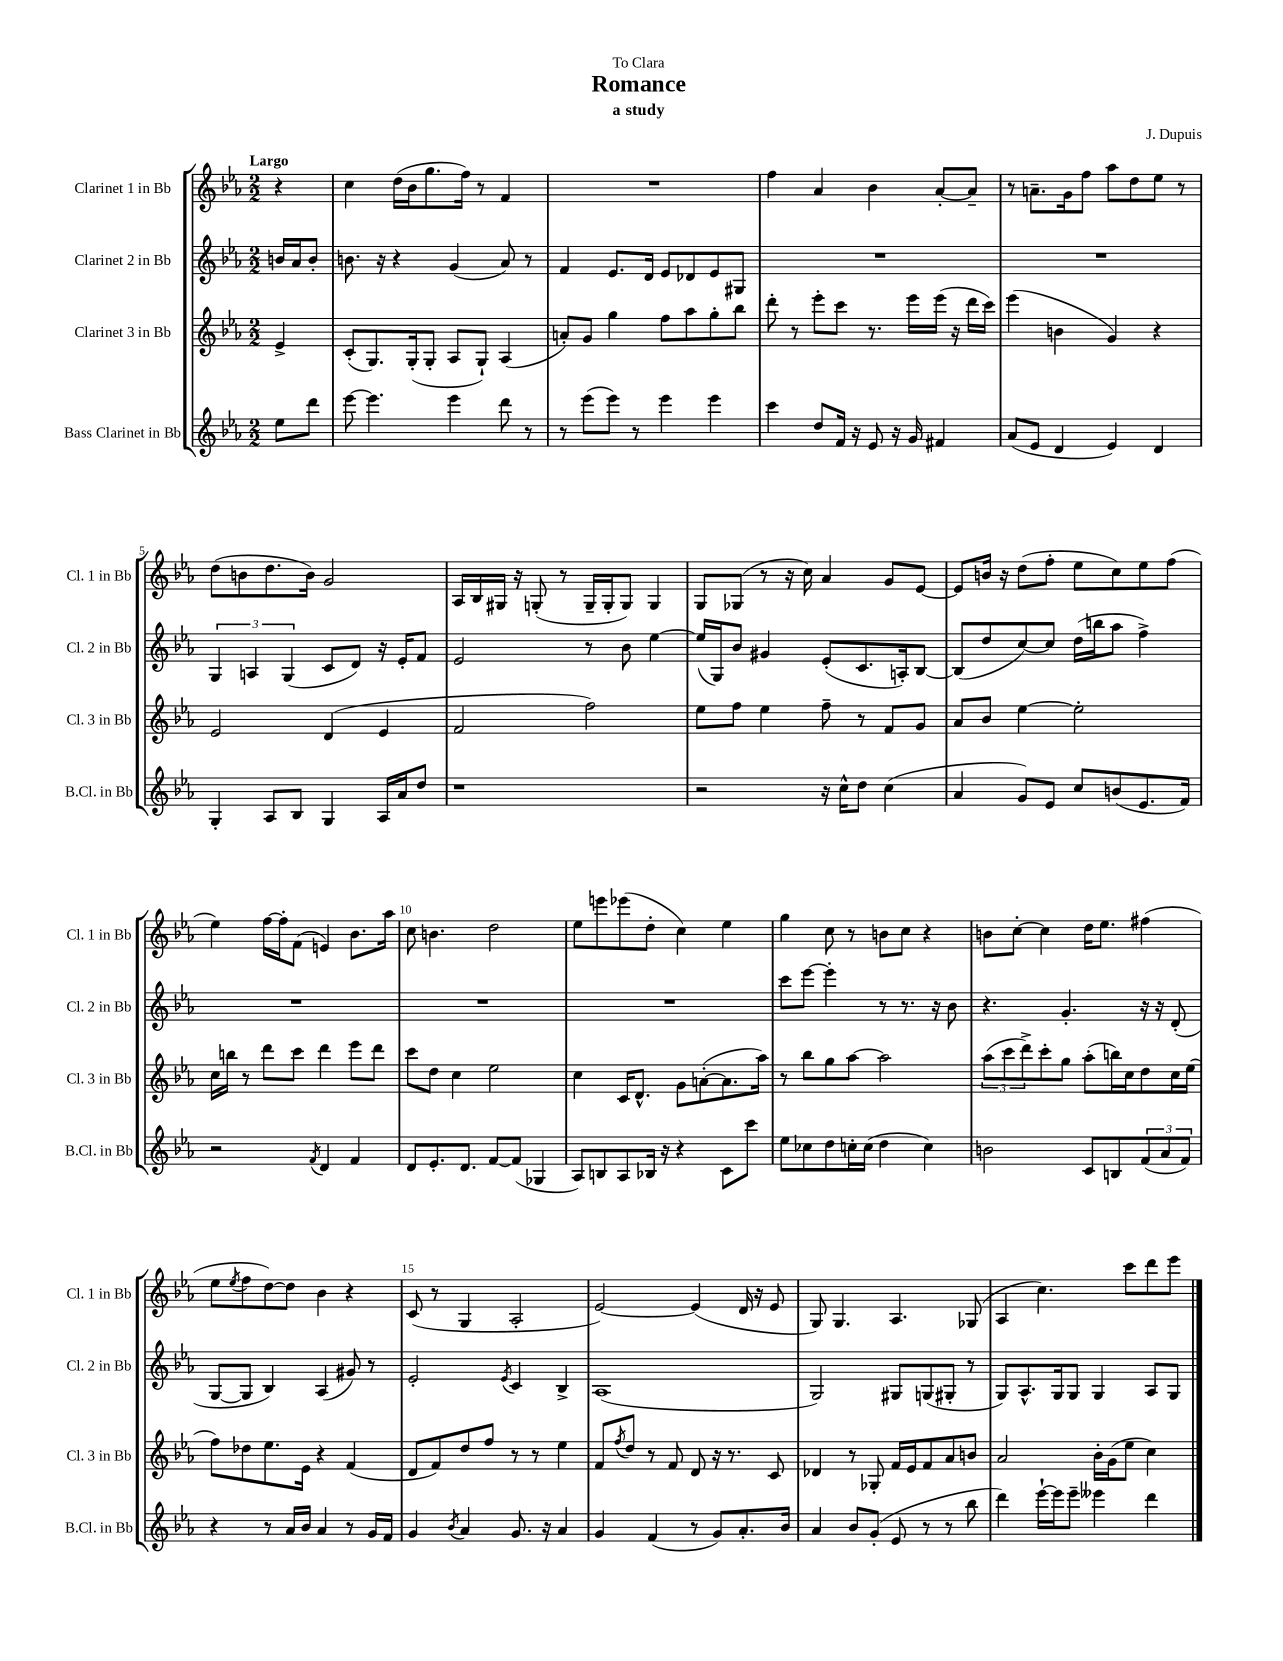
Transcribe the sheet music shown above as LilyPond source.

\header { title = "Romance" composer = "J. Dupuis" subtitle = "a study" dedication = "To Clara" }
<<
\new StaffGroup <<
\new Staff = "s0" \with { instrumentName = "Clarinet 1 in Bb" shortInstrumentName = "Cl. 1 in Bb" } {
    \clef treble \key ees \major \numericTimeSignature \time 2/2 \partial 4 \tempo "Largo"
    r4 |
    c''4 d''16( bes'16 g''8. f''16) r8 f'4 |
    R1 |
    f''4 aes'4 bes'4 aes'8~-. aes'8-- |
    r8 a'8.-- g'16 f''8 aes''8 d''8 ees''8 r8 |
    d''8( b'8 d''8. b'16) g'2 |
    aes16 bes16 gis16 r16 g8-.( r8 g16-- g16-. g8) g4 |
    g8 ges8( r8 r16 c''16) aes'4 g'8 ees'8~ |
    ees'8 b'16 r16 d''8( f''8-. ees''8 c''8) ees''8 f''8( |
    ees''4) f''16~ f''16-. f'8( e'4) bes'8. aes''16 |
    c''8 b'4. d''2 |
    ees''8 e'''8 ees'''8( d''8-. c''4) ees''4 |
    g''4 c''8 r8 b'8 c''8 r4 |
    b'8 c''8~-. c''4 d''16 ees''8. fis''4( |
    ees''8 \acciaccatura { ees''8 } f''8 d''8~) d''8 bes'4 r4 |
    c'8( r8 g4 aes2-. |
    ees'2~) ees'4( d'16 r16 ees'8 |
    g8) g4. aes4. ges8( |
    aes4 c''4.) c'''8 d'''8 ees'''8 \bar "|." |
}
\new Staff = "s1" \with { instrumentName = "Clarinet 2 in Bb" shortInstrumentName = "Cl. 2 in Bb" } {
    \clef treble \key ees \major \numericTimeSignature \time 2/2 \partial 4
    b'16 aes'16 b'8-. |
    b'8. r16 r4 g'4( aes'8) r8 |
    f'4 ees'8. d'16 ees'8 des'8 ees'8 gis8 |
    R1 |
    R1 |
    \tuplet 3/2 { g4 a4 g4( } c'8 d'8) r16 ees'16-. f'8 |
    ees'2 r8 bes'8 ees''4~ |
    ees''16( g16) bes'8 gis'4 ees'8-.( c'8. a16-.) bes8~ |
    bes8( d''8 c''8~) c''8 d''16( b''16 aes''8 f''4->) |
    R1 |
    R1 |
    R1 |
    c'''8 ees'''8~ ees'''4-. r8 r8. r16 bes'8 |
    r4. g'4.-. r16 r16 d'8-.( |
    g8~ g8 bes4) aes4( gis'8) r8 |
    ees'2-. \acciaccatura { ees'8 } c'4 bes4-> |
    aes1( |
    g2) gis8 g8( gis8-. r8 |
    g8) aes8.-^ g16 g8 g4 aes8 g8 \bar "|." |
}
\new Staff = "s2" \with { instrumentName = "Clarinet 3 in Bb" shortInstrumentName = "Cl. 3 in Bb" } {
    \clef treble \key ees \major \numericTimeSignature \time 2/2 \partial 4
    ees'4-> |
    c'8-.( g8.) g16-.( g8-. aes8 g8-!) aes4( |
    a'8-.) g'8 g''4 f''8 aes''8 g''8-. bes''8 |
    d'''8-. r8 ees'''8-. c'''8 r8. ees'''16 ees'''16( r16 d'''16 c'''16) |
    ees'''4( b'4 g'4) r4 |
    ees'2 d'4( ees'4 |
    f'2 f''2) |
    ees''8 f''8 ees''4 f''8-- r8 f'8 g'8 |
    aes'8 bes'8 ees''4~ ees''2-. |
    c''16 b''16 r8 d'''8 c'''8 d'''4 ees'''8 d'''8 |
    c'''8 d''8 c''4 ees''2 |
    c''4 c'16 d'8.-^ g'8 a'8~-.( a'8. aes''16) |
    r8 bes''8 g''8 aes''8~ aes''2 |
    \tuplet 3/2 { aes''8( c'''8 d'''8->) } c'''8-. g''8 aes''8-.( b''16) c''16 d''8 c''16 ees''16( |
    f''8) des''8 ees''8. ees'16 r4 f'4( |
    d'8 f'8) d''8 f''8 r8 r8 ees''4 |
    f'8 \acciaccatura { f''8 } d''8 r8 f'8 d'8 r16 r8. c'8 |
    des'4 r8 ges8-. f'16 ees'16 f'8 aes'8 b'8 |
    aes'2 bes'16-. g'16( ees''8 c''4) \bar "|." |
}
\new Staff = "s3" \with { instrumentName = "Bass Clarinet in Bb" shortInstrumentName = "B.Cl. in Bb" } {
    \clef treble \key ees \major \numericTimeSignature \time 2/2 \partial 4
    ees''8 d'''8 |
    ees'''8~ ees'''4. ees'''4 d'''8 r8 |
    r8 ees'''8( ees'''8) r8 ees'''4 ees'''4 |
    c'''4 d''8 f'16 r16 ees'8 r16 g'16 fis'4 |
    aes'8( ees'8 d'4 ees'4) d'4 |
    g4-. aes8 bes8 g4 aes16 aes'16 d''8 |
    r1 |
    r2 r16 c''16-^ d''8 c''4( |
    aes'4 g'8) ees'8 c''8 b'8( ees'8. f'16) |
    r2 \acciaccatura { f'8 } d'4 f'4 |
    d'8 ees'8.-. d'8. f'8~ f'8( ges4 |
    aes8) b8 aes8 bes16 r16 r4 c'8 c'''8 |
    ees''8 ces''8 d''8 c''16-. c''16( d''4 c''4) |
    b'2 c'8 b8 \tuplet 3/2 { f'8( aes'8 f'8) } |
    r4 r8 aes'16 bes'16 aes'4 r8 g'16 f'16 |
    g'4 \acciaccatura { bes'8 } aes'4 g'8. r16 aes'4 |
    g'4 f'4( r8 g'8) aes'8.-. bes'16 |
    aes'4 bes'8 g'8-.( ees'8 r8 r8 bes''8 |
    d'''4) ees'''16~-! ees'''16 ees'''8-- eeses'''4 d'''4 \bar "|." |
}
>>
>>
\layout { \context { \Score \override BarNumber.break-visibility = ##(#f #t #t) barNumberVisibility = #(every-nth-bar-number-visible 5) } }
